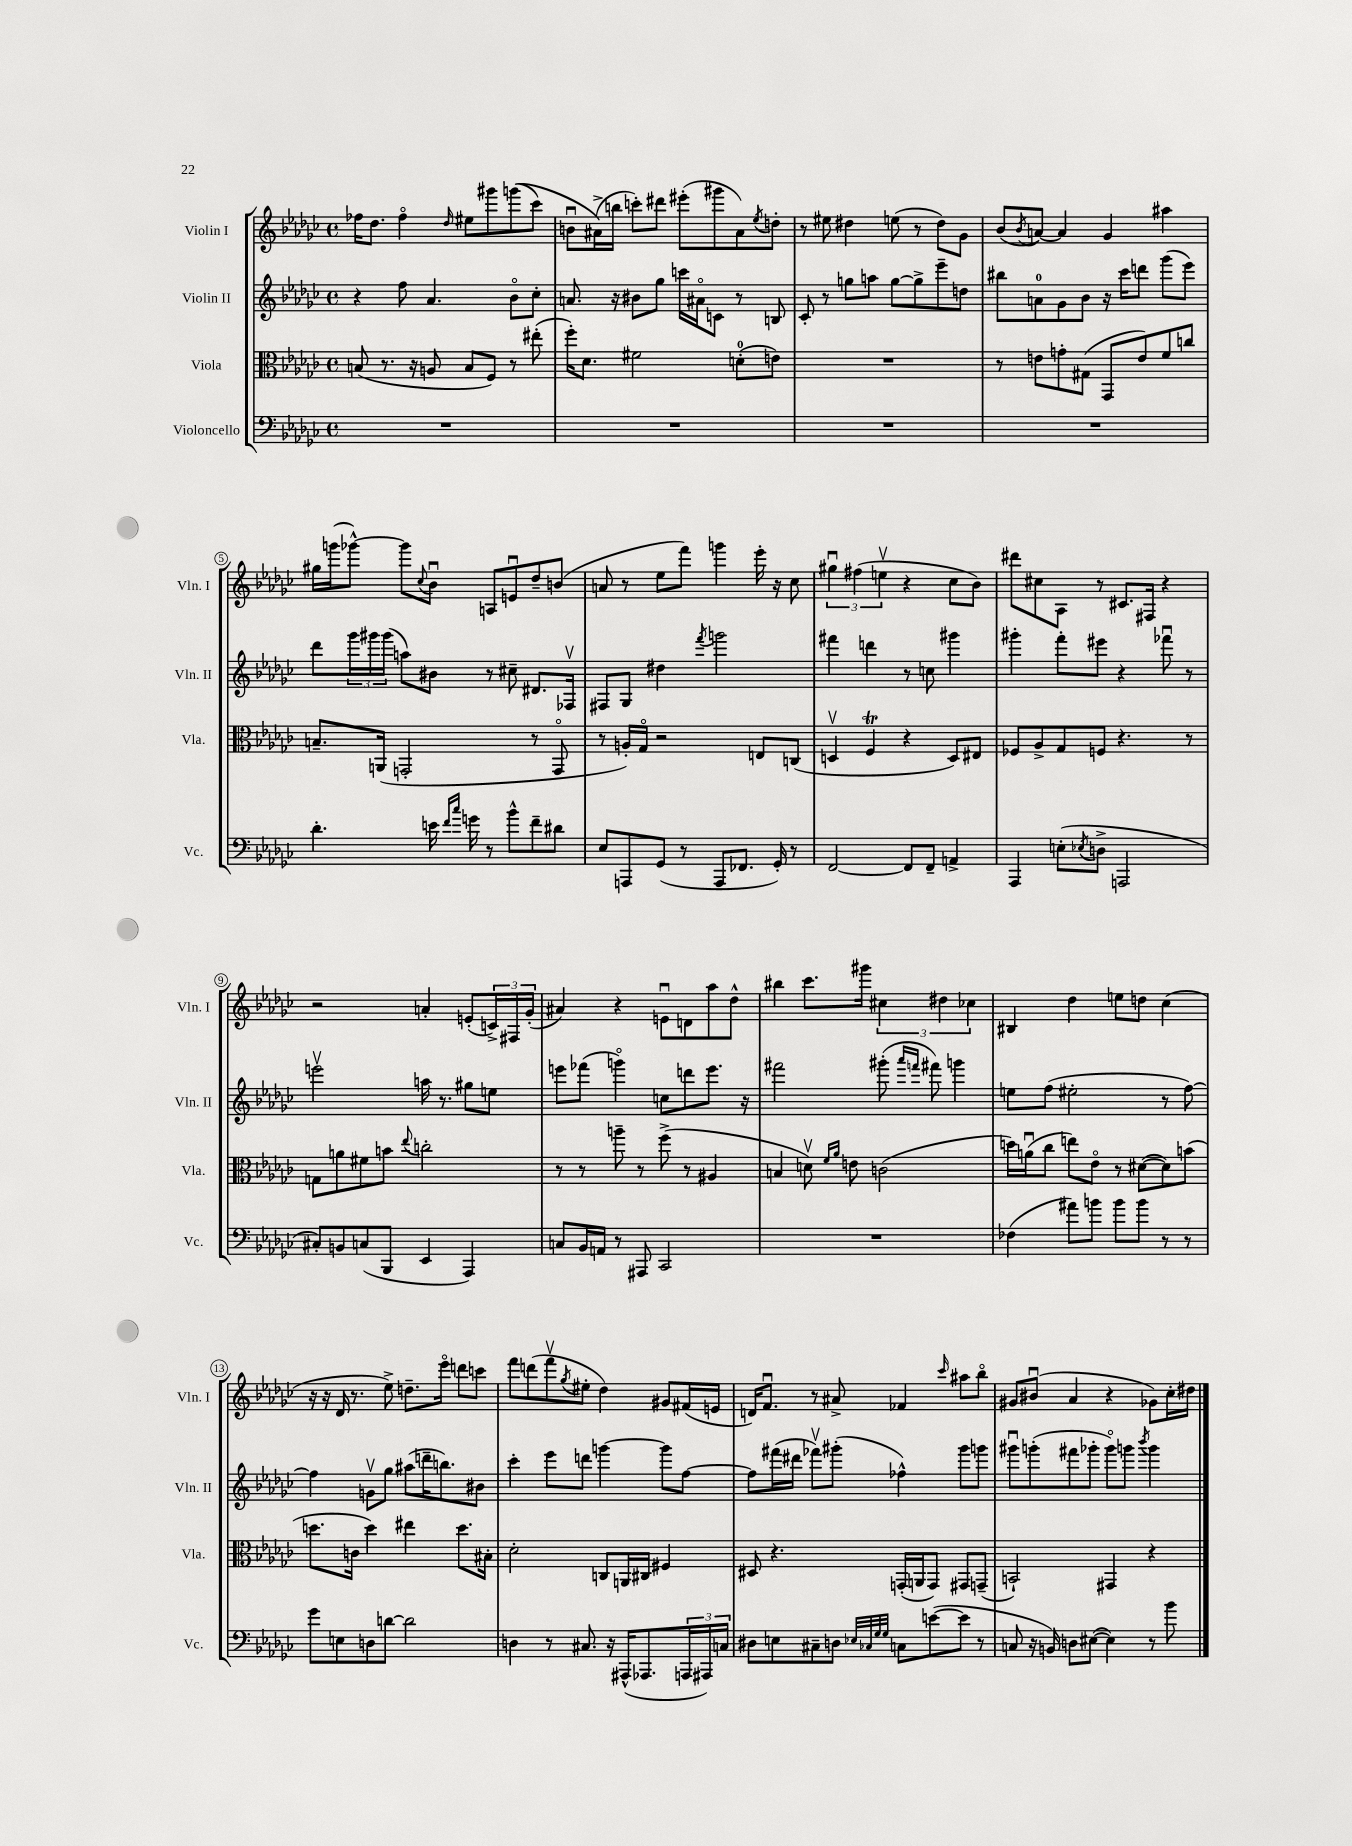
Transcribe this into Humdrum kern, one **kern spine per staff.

**kern	**kern	**kern	**kern
*part4	*part3	*part2	*part1
*staff4	*staff3	*staff2	*staff1
*I"Violoncello	*I"Viola	*I"Violin II	*I"Violin I
*I'Vc.	*I'Vla.	*I'Vln. II	*I'Vln. I
*clefF4	*clefC3	*clefG2	*clefG2
*k[b-e-a-d-g-c-]	*k[b-e-a-d-g-c-]	*k[b-e-a-d-g-c-]	*k[b-e-a-d-g-c-]
*M4/4	*M4/4	*M4/4	*M4/4
*met(c)	*met(c)	*met(c)	*met(c)
=1	=1	=1	=1
1r	(8Bn/	4r	16ff-X\KL
.	.	.	8.dd-\J
.	8.r	.	.
.	.	8ff\	4ff-\
.	16r	.	.
.	8An/	4.a-/	.
.	.	.	16qqdd-/
.	8B/L	.	8ee#X\L
.	8F/J)	.	8ggg#X\
.	8r	8b-\L	((8gggn\
.	(8ee#X'\	8cc-'\J	8ccc-\J)
=2	=2	=2	=2
1r	16ff'\KL)	8.an/	8bnu\L
.	8.d-\J	.	.
.	.	.	(16a#X^\L)
.	.	16r	16bbn\JJ
.	2f#X\	8b#X\L	8cccn'\L)
.	.	8gg-\J	8ddd#X\J
.	.	16cccn\LL	(8eee#X'\L
.	.	16a#X\J	.
.	.	8cn\J	8ggg#X\
.	(8dn'\L	8r	8a#\)
.	.	.	8qee-/
.	8en\J)	8Bn/	8ddn'\J
=3	=3	=3	=3
1r	1r	8c-'/	8r
.	.	8r	8ee#X\
.	.	8ggn\L	4dd#X\
.	.	8aan\J	.
.	.	[8gg\L	(8een\
.	.	8gg^\]	8r
.	.	8eee-~\	8dd#\L)
.	.	8ddn\J	8g-\J
=4	=4	=4	=4
1r	8r	8bb#X\L	(8b-/L
.	.	.	8qb-/
.	8en\L	8an\	[8an/J)
.	8gn'\	8g-\	4a/]
.	(8G#X\J	8b-\J	.
.	8GG-/L	16r	4g-/
.	.	16ccc-\KL	.
.	8e/)	8dddn\J	.
.	8f/	(8ggg-\L	4aa#X\
.	8ccn/J	8eee-\J)	.
!!LO:LB:g=z
=5	=5	=5	=5
4.d-'\	8.Bn~/L	8ddd-\L	16gg#X\LL
.	.	.	(16gggn\J
.	.	24ggg-\L	[8ggg-X^^\J)
.	.	24ggg#X\	.
.	(16AAn/Jk	.	.
.	.	(24ggg#\JJ	.
.	2GGn'/	8aan\L)	8ggg-\L]
.	.	.	8qqcc-/
16en\	.	8b#X\J	8b-u\J
16qqf/LL	.	.	.
16qqcc-/JJ	.	.	.
16gn\	.	.	.
8r	.	8r	8An/L
8b-^^\L	.	8cc#X~\	8enu/
8f~\	8r	8.d#X/L	8dd-~/
8d#X\J	8GG/	.	(8bn/J
.	.	16F-Xv/Jk	.
=6	=6	=6	=6
8E-/L	8r	8F#X/L	8an/
8AAAn/	16An'/LL)	8G-/J	8r
.	16G-/JJ	.	.
(8GG-/J	2r	4dd#X\	8ee-\L
8r	.	.	8fff\J)
.	.	8qfff/	.
8AAA/L	.	2gggn\	4gggn\
8.FF-X/J	.	.	.
.	8En/L	.	16eee-'\
16GG-'/)	.	.	16r
8r	(8Cn/J	.	8cc-\
=7	=7	=7	=7
[2FF/	4Dnv/	4fff#X\	6gg#Xu\
.	.	.	(6ff#X\
.	4Ft/	4dddn\	.
.	.	.	6eenv\
8FF/L]	4r	8r	4r
8FF~/J	.	8ccn\	.
4AAn^/	8D/L)	4ggg#X\	8cc-\L
.	8E#X/J	.	8b-\J)
=8	=8	=8	=8
4AAA-/	8F-X/L	4ggg#X'\	8ddd#X\L
.	8A-^/	.	8cc#X\
(8En'\L	8G-/	8fff'\L	8A-\J
8qE-X/	.	.	.
8Dn^\J	8Fn/J	8eee#X\J	8r
2AAAn/	4.r	4r	8.c#X/L
.	.	.	16F#X/Jk
.	.	8fff-Xu\	4r
.	8r	8r	.
!!LO:LB:g=z
=9	=9	=9	=9
8C#X'/L)	8Gn\L	2eeenv\	2r
8BBn/	8an\	.	.
(8Cn/	8f#X\	.	.
8BBB-/J	8bn\J	.	.
.	8qqee-/	.	.
4EE-/	2ccn'\	16aan\	4an'/
.	.	8.r	.
4AAA-/)	.	8gg#X\L	(8en'/L
.	.	8een\J	24cn^/L)
.	.	.	24F#X/
.	.	.	(24g-'/JJ
=10	=10	=10	=10
8Cn/L	8r	8eeen\L	4a#X/)
16BB-/L	8r	(8fff-X\J	.
16AAn/JJ	.	.	.
8r	8aan~\	4gggn\)	4r
8AAA#X/	8r	.	.
2CC-/	(8ff^\	8ccn\L	8enu\L
.	8r	8dddn\	8dn\
.	4A#X/	8.eee\J	8aa-\
.	.	.	8dd-^^\J
.	.	16r	.
=11	=11	=11	=11
1r	4Bn/	2fff#X\	4bb#X\
.	8dnv\)	.	8.ccc-\L
.	16qqf/LL	.	.
.	16qqa-/JJ	.	.
.	8en\	.	.
.	.	.	16ggg#X\Jk
.	(2cn\	(8ggg#X'\	6cc#X\
.	.	16qqaaa-/LL	.
.	.	16qqfffn/JJ	.
.	.	8fff#X\)	.
.	.	.	6dd#X\
.	.	4gggn\	.
.	.	.	6cc-X\
=12	=12	=12	=12
(4F-X\	16ddn\LL)	8een\L	4B#X/
.	(16anu\J	.	.
.	8cc-\J	(8ff\J	.
8a#X\L)	8een\L)	2ee#X'\	4dd-\
8bn\J	8e-\J	.	.
8b\L	8r	.	8een\L
8b\J	([8d#X\L	.	8ddn\J
8r	8d#\])	8r	(4cc-\
8r	(8bn\J	[8ff\)	.
!!LO:LB:g=z
=13	=13	=13	=13
8g-\L	8.ddn\L	4ff\]	16r
.	.	.	16r
8En\	.	.	16d-/
.	16cn\Jk	.	8.r
8Dn\	4dd\)	8gnv\L	.
[8dn\J	.	8gg-\J	8ee-^\)
2d\]	4ee#X\	(8aa#X\L	8.ddn~\L
.	.	16dddn~\K	.
.	.	8.bbn\)	16eee-\Jk
.	8.dd\L	.	8dddn\L
.	.	8b#X\J	8cccn\J
.	16B#X'\Jk	.	.
=14	=14	=14	=14
4Dn\	2d-'\	4ccc-'\	8fff\L
.	.	.	(8dddn\
8r	.	8eee-\L	8fffv\
.	.	.	8qgg-/
8.C#X/	.	8dddn\J	8ee#X'\J
.	8Cn/L	[4gggn\	4dd-\)
16r	.	.	.
(16AAA#X^^/KL	16AAn/L	.	.
8.AAA-X/	16C#X/JJ	.	.
.	4F#X/	8ggg\L]	8g#X/L
24AAAn/L	.	[8ff\J	(16f#X/L
24AAA#X/)	.	.	.
.	.	.	16en/JJ
24Cn/JJ	.	.	.
=15	=15	=15	=15
8D#X\L	8D#X/	8ff\L]	16dn/KL)
.	.	.	8.fu/J
8En\	4.r	(16fff#X\L	.
.	.	16ddd#X\JJ	.
8C#X~\	.	8fff-Xv\L)	8r
8Dn\J	.	(8ggg#X'\J	8a#X^/
32qqE-X/LLL	.	.	.
32qqC-X/	.	.	.
32qqG-/	.	.	.
32qqG-/JJJ	.	.	.
8Cn\L	(16GGn'/LL	4ff-X^^\)	4f-X/
.	16AAn/J	.	.
([8en\	8GG/J)	.	.
.	.	.	16qqccc-/
8e\J]	8GG#X/L	8ggg#\L	8aa#X\L
8r	(8GGn~/J	8gggn\J	8bb-\J
=16	=16	=16	=16
8Cn/	2BBn`/)	8ggg#Xu\L	8g#X/L
16r	.	(8gggn'\	(8b#Xu/J
16BBn/)	.	.	.
8Dn\L	.	8fff#X\	4a-/
([8E#X\J	.	8ggg-X'\J	.
4E#\])	4GG#X/	8ggg-\L)	4r
.	.	8gggn\J	.
.	.	8qbbb-/	.
8r	4r	4ggg\	8g-X\L)
8b-\	.	.	16cc-'\L
.	.	.	16dd#X\JJ
==	==	==	==
*-	*-	*-	*-
